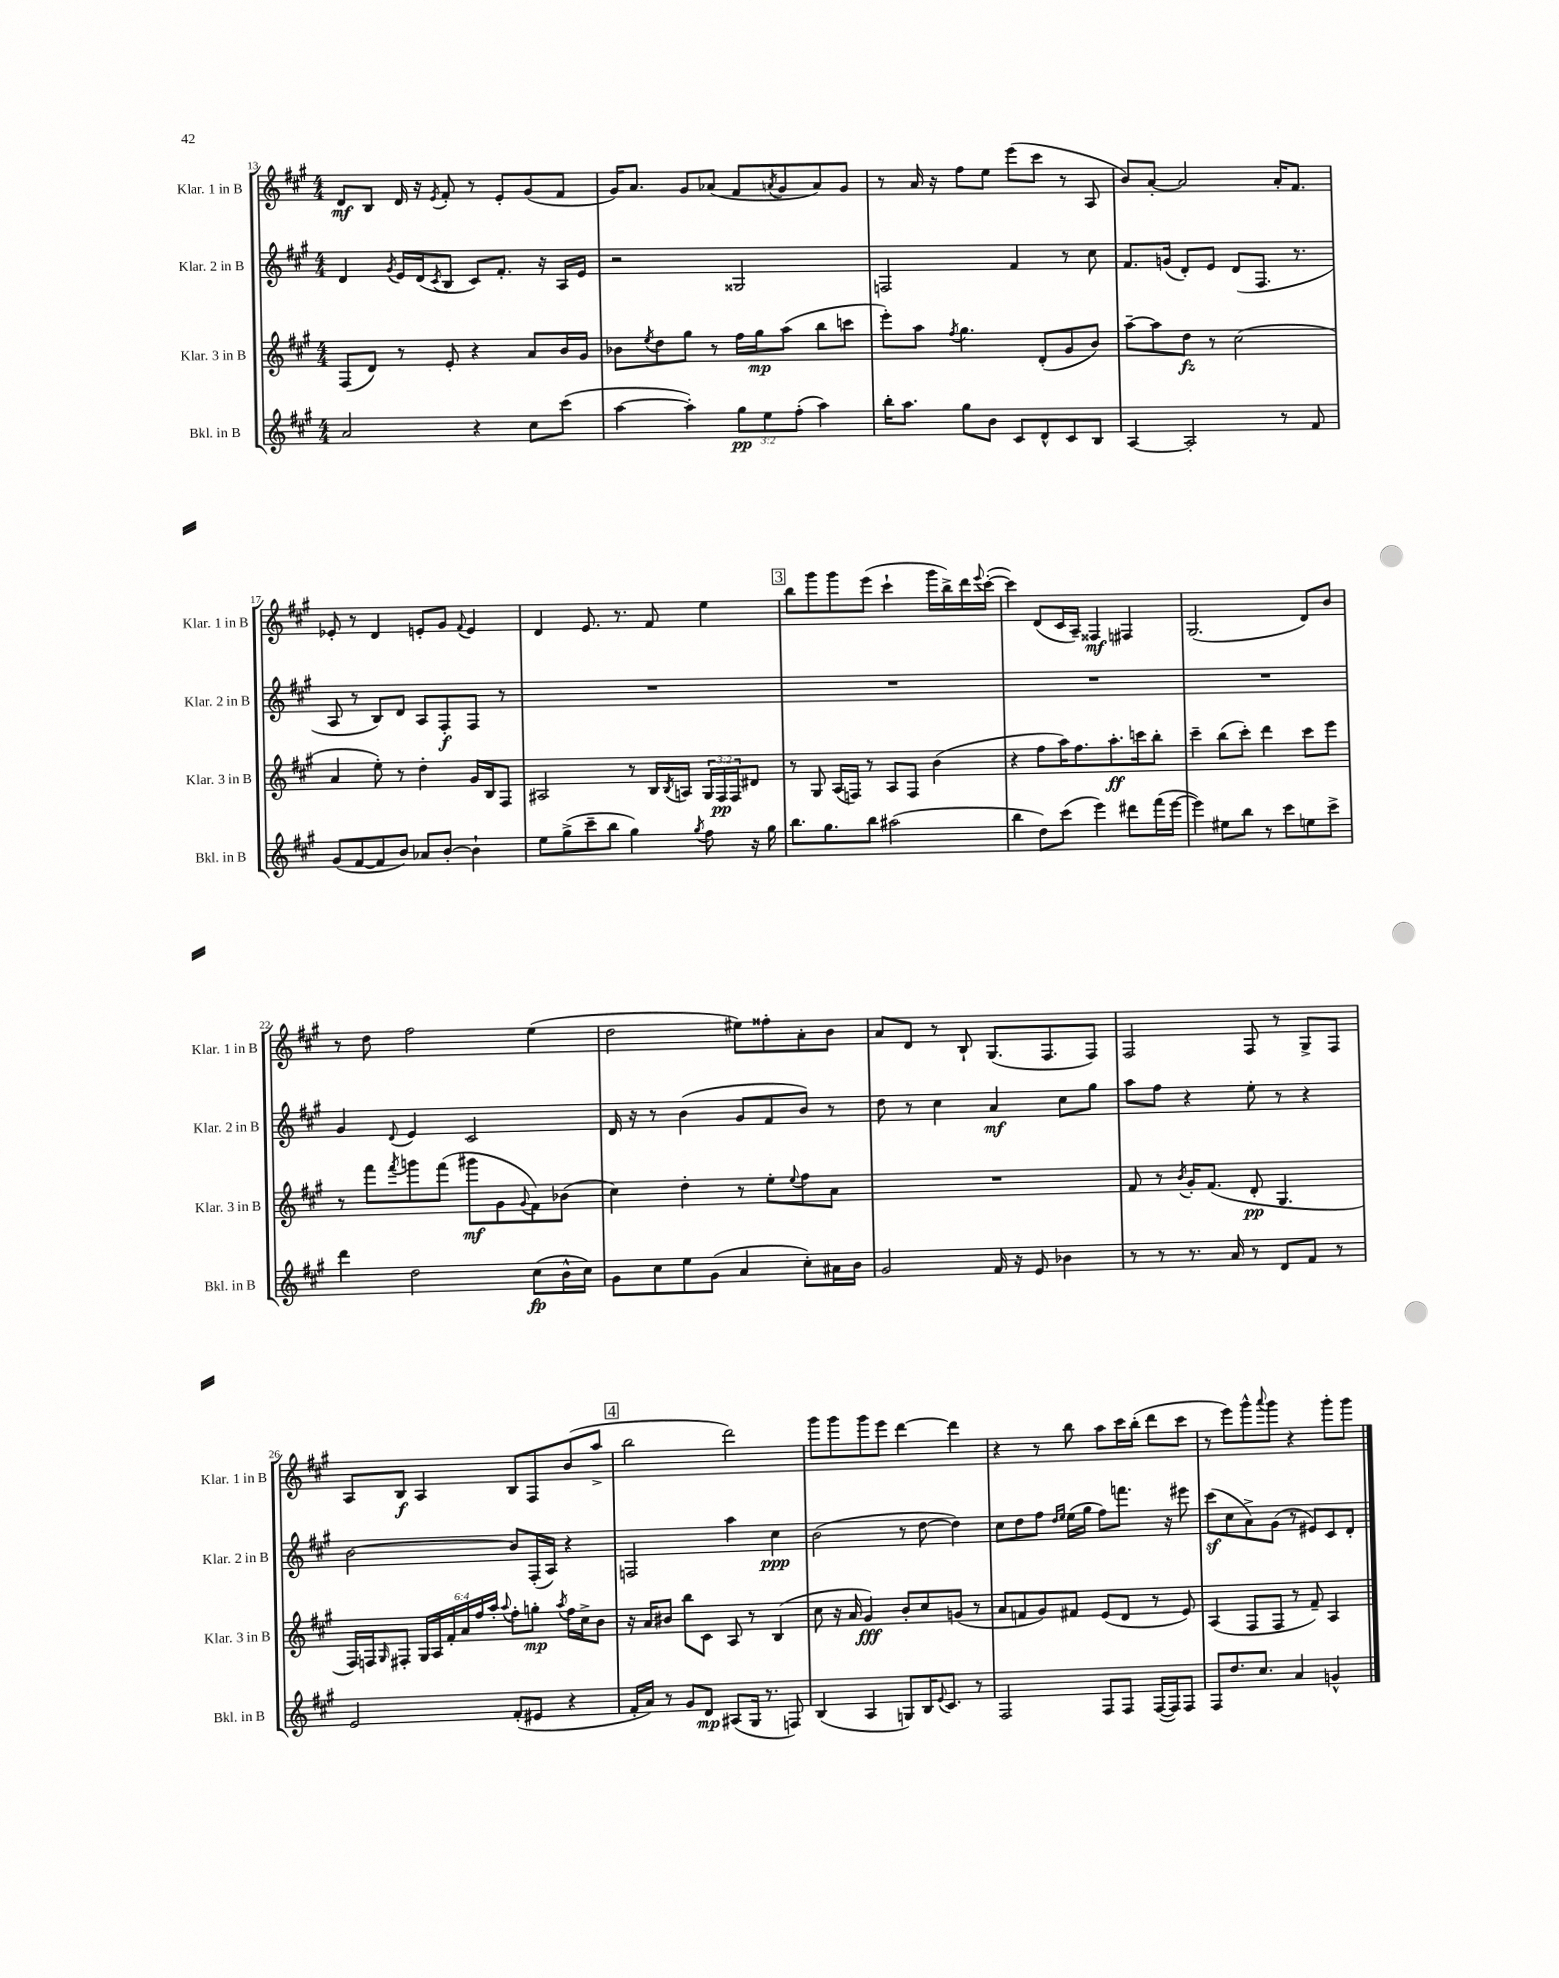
<<
\new StaffGroup <<
\new Staff = "s0" \with { instrumentName = "Klar. 1 in B" shortInstrumentName = "Klar. 1 in B" } {
    \clef treble \key a \major \numericTimeSignature \time 4/4
    d'8\mf b8 d'16 r16 \acciaccatura { e'8 } fis'8-. r8 e'8-. gis'8( fis'8 |
    gis'16) a'8. gis'8 aes'8( fis'8 \acciaccatura { a'8 } gis'8 a'8) gis'8 |
    r8 a'16 r16 fis''8 e''8 e'''8( cis'''8 r8 a8 |
    b'8) a'8~-. a'2 a'16-. fis'8. |
    ees'8-. r8 d'4 e'8-. gis'8 \appoggiatura { fis'8 } e'4 |
    d'4 e'8. r8. fis'8 e''4 |
    \mark \markup { \box "3" } b''8 gis'''8 gis'''8 e'''8( cis'''4-! gis'''16 b''16->) d'''16 \appoggiatura { e'''8 } cis'''16~-.( |
    cis'''4) d'8( cis'16 a16--) fisis4\mf fis4 |
    gis2.( d'8) b'8 |
    r8 d''8 fis''2 e''4( |
    d''2 eis''8) fisis''8-. a'8-. b'8 |
    a'8 d'8 r8 b8-! gis8.( fis8. fis8) |
    fis2 fis8 r8 gis8-> fis8 |
    a8 b8\f a4 b8 fis8 b'8( a''8-> |
    \mark \markup { \box "4" } b''2 d'''2) |
    gis'''8 gis'''8 gis'''8 e'''8 d'''4~ d'''4 |
    r4 r8 b''8 a''8 cis'''16 b''16-.( d'''8 cis'''8 |
    r8 e'''8) gis'''8-^ \appoggiatura { a'''8 } gis'''8 r4 gis'''8-. gis'''8 \bar "|." |
}
\new Staff = "s1" \with { instrumentName = "Klar. 2 in B" shortInstrumentName = "Klar. 2 in B" } {
    \clef treble \key a \major \numericTimeSignature \time 4/4
    d'4 \acciaccatura { gis'8 } e'16 d'16( \acciaccatura { cis'8 } b8 cis'8) fis'8.-. r16 a16 e'16 |
    r2 gisis2 |
    f2 fis'4 r8 cis''8 |
    fis'8. g'16( d'8-.) e'8 d'8( fis8. r8. |
    a8 r8 b8) d'8 a8 fis8-.\f fis8 r8 |
    R1 |
    \mark \markup { \box "3" } R1 |
    R1 |
    R1 |
    gis'4 \appoggiatura { d'8 } e'4 cis'2 |
    d'16 r16 r8 b'4( gis'8 fis'8 b'8) r8 |
    d''8 r8 cis''4 a'4\mf cis''8 gis''8 |
    a''8 fis''8 r4 e''8-. r8 r4 |
    b'2~ b'8 fis16-.( a16) r4 |
    \mark \markup { \box "4" } f2 a''4 cis''4\ppp |
    b'2( r8 d''8~ d''4) |
    cis''8 d''8 fis''8 \grace { d''16 e''16 } e''16( gis''16 fis''8) f'''8. r16 eis'''8 |
    cis'''8\sf( cis''8 a'8->) gis'8( r8 eis'8) cis'8 d'8-. \bar "|." |
}
\new Staff = "s2" \with { instrumentName = "Klar. 3 in B" shortInstrumentName = "Klar. 3 in B" } {
    \clef treble \key a \major \numericTimeSignature \time 4/4 \override Staff.TupletNumber.text = #tuplet-number::calc-fraction-text
    fis8( d'8) r8 e'8-. r4 a'8 b'16 gis'16 |
    bes'8 \acciaccatura { e''8 } d''8 gis''8 r8 fis''16 gis''16\mp a''8( b''8 c'''8 |
    e'''8-.) a''8 \acciaccatura { fis''8 } gis''4. d'8-.( gis'8 b'8) |
    a''8~-- a''8 d''8\fz r8 cis''2( |
    a'4 e''8-.) r8 d''4-. gis'16 b16 fis8 |
    ais2 r8 b16 \acciaccatura { b8 } a16 \tuplet 3/2 { gis16 fis16\pp fis16 } dis'8 |
    \mark \markup { \box "3" } r8 gis8 a16( f16) r8 a8 f8 b'4( |
    r4 fis''8 a''16) fis''8. a''8.-.\ff c'''16 b''8-. |
    cis'''4-- b''8( cis'''8-.) d'''4 cis'''8 e'''8 |
    r8 fis'''8 \acciaccatura { fis'''8 } g'''8 fis'''8( gis'''8\mf gis'8 \appoggiatura { gis'8 } fis'8) bes'8( |
    cis''4) d''4-. r8 e''8-. \appoggiatura { e''8 } fis''8 a'8 |
    R1 |
    fis'8 r8 \acciaccatura { b'8 } gis'16-. fis'8.( d'8-.\pp gis4. |
    fis16) f16 \grace { gis16 } fis8-. \tuplet 6/4 { gis16 a16 fis'16-. a'16 fis''16 a''16-. } \appoggiatura { a''8 } fis''8-. g''8-.\mp \acciaccatura { a''8 } fis''16 cis''16-> b'8 |
    \mark \markup { \box "4" } r16 a'16 bis'8 b''8 cis'8 a8 r8 b4( |
    cis''8 r16 a'16 gis'4\fff) b'8-. cis''8 g'8( r8 |
    a'8 f'8 gis'8) fis'8 e'8( d'8 r8 e'8) |
    a4( fis8 fis8 r8 fis'8--) a4 \bar "|." |
}
\new Staff = "s3" \with { instrumentName = "Bkl. in B" shortInstrumentName = "Bkl. in B" } {
    \clef treble \key a \major \numericTimeSignature \time 4/4 \override Staff.TupletNumber.text = #tuplet-number::calc-fraction-text
    a'2 r4 cis''8 cis'''8( |
    a''4~ a''4-.) \tuplet 3/2 { gis''8\pp e''8 fis''8-.( } a''4) |
    b''16-. a''8. gis''8 b'8 cis'8 d'8-^ cis'8 b8 |
    a4~ a2-. r8 fis'8 |
    gis'8( fis'8~ fis'8 b'8) aes'8 b'8~-. b'4-! |
    e''8 gis''8->( cis'''8-- b''8 gis''4) \acciaccatura { gis''8 } fis''8 r16 gis''16 |
    \mark \markup { \box "3" } b''8. gis''8. b''8 ais''2( |
    b''4 d''8) cis'''8( e'''4) dis'''8 fis'''16( e'''16~ |
    e'''4) eis''8 b''8 r8 cis'''8 e''8 cis'''8-> |
    d'''4 d''2 cis''8\fp( b'16-^ cis''16) |
    gis'8 cis''8 e''8 gis'8( a'4 cis''8-.) ais'16 b'16 |
    gis'2 fis'16 r16 e'8 bes'4 |
    r8 r8 r8. a'16 r8 d'8 fis'8 r8 |
    e'2 fis'8-.( eis'8 r4 |
    \mark \markup { \box "4" } fis'16-. a'16) r8 gis'8 d'8\mp ais8( gis16 r8. f8) |
    b4( a4 g8) b16 \appoggiatura { e'8 } cis'8. r8 |
    fis2 fis8 fis8 fis16~( fis16) fis8 |
    fis8 d''8. cis''8. a'4 g'4-^ \bar "|." |
}
>>
>>
\layout { \context { \Score currentBarNumber = #13 } }
